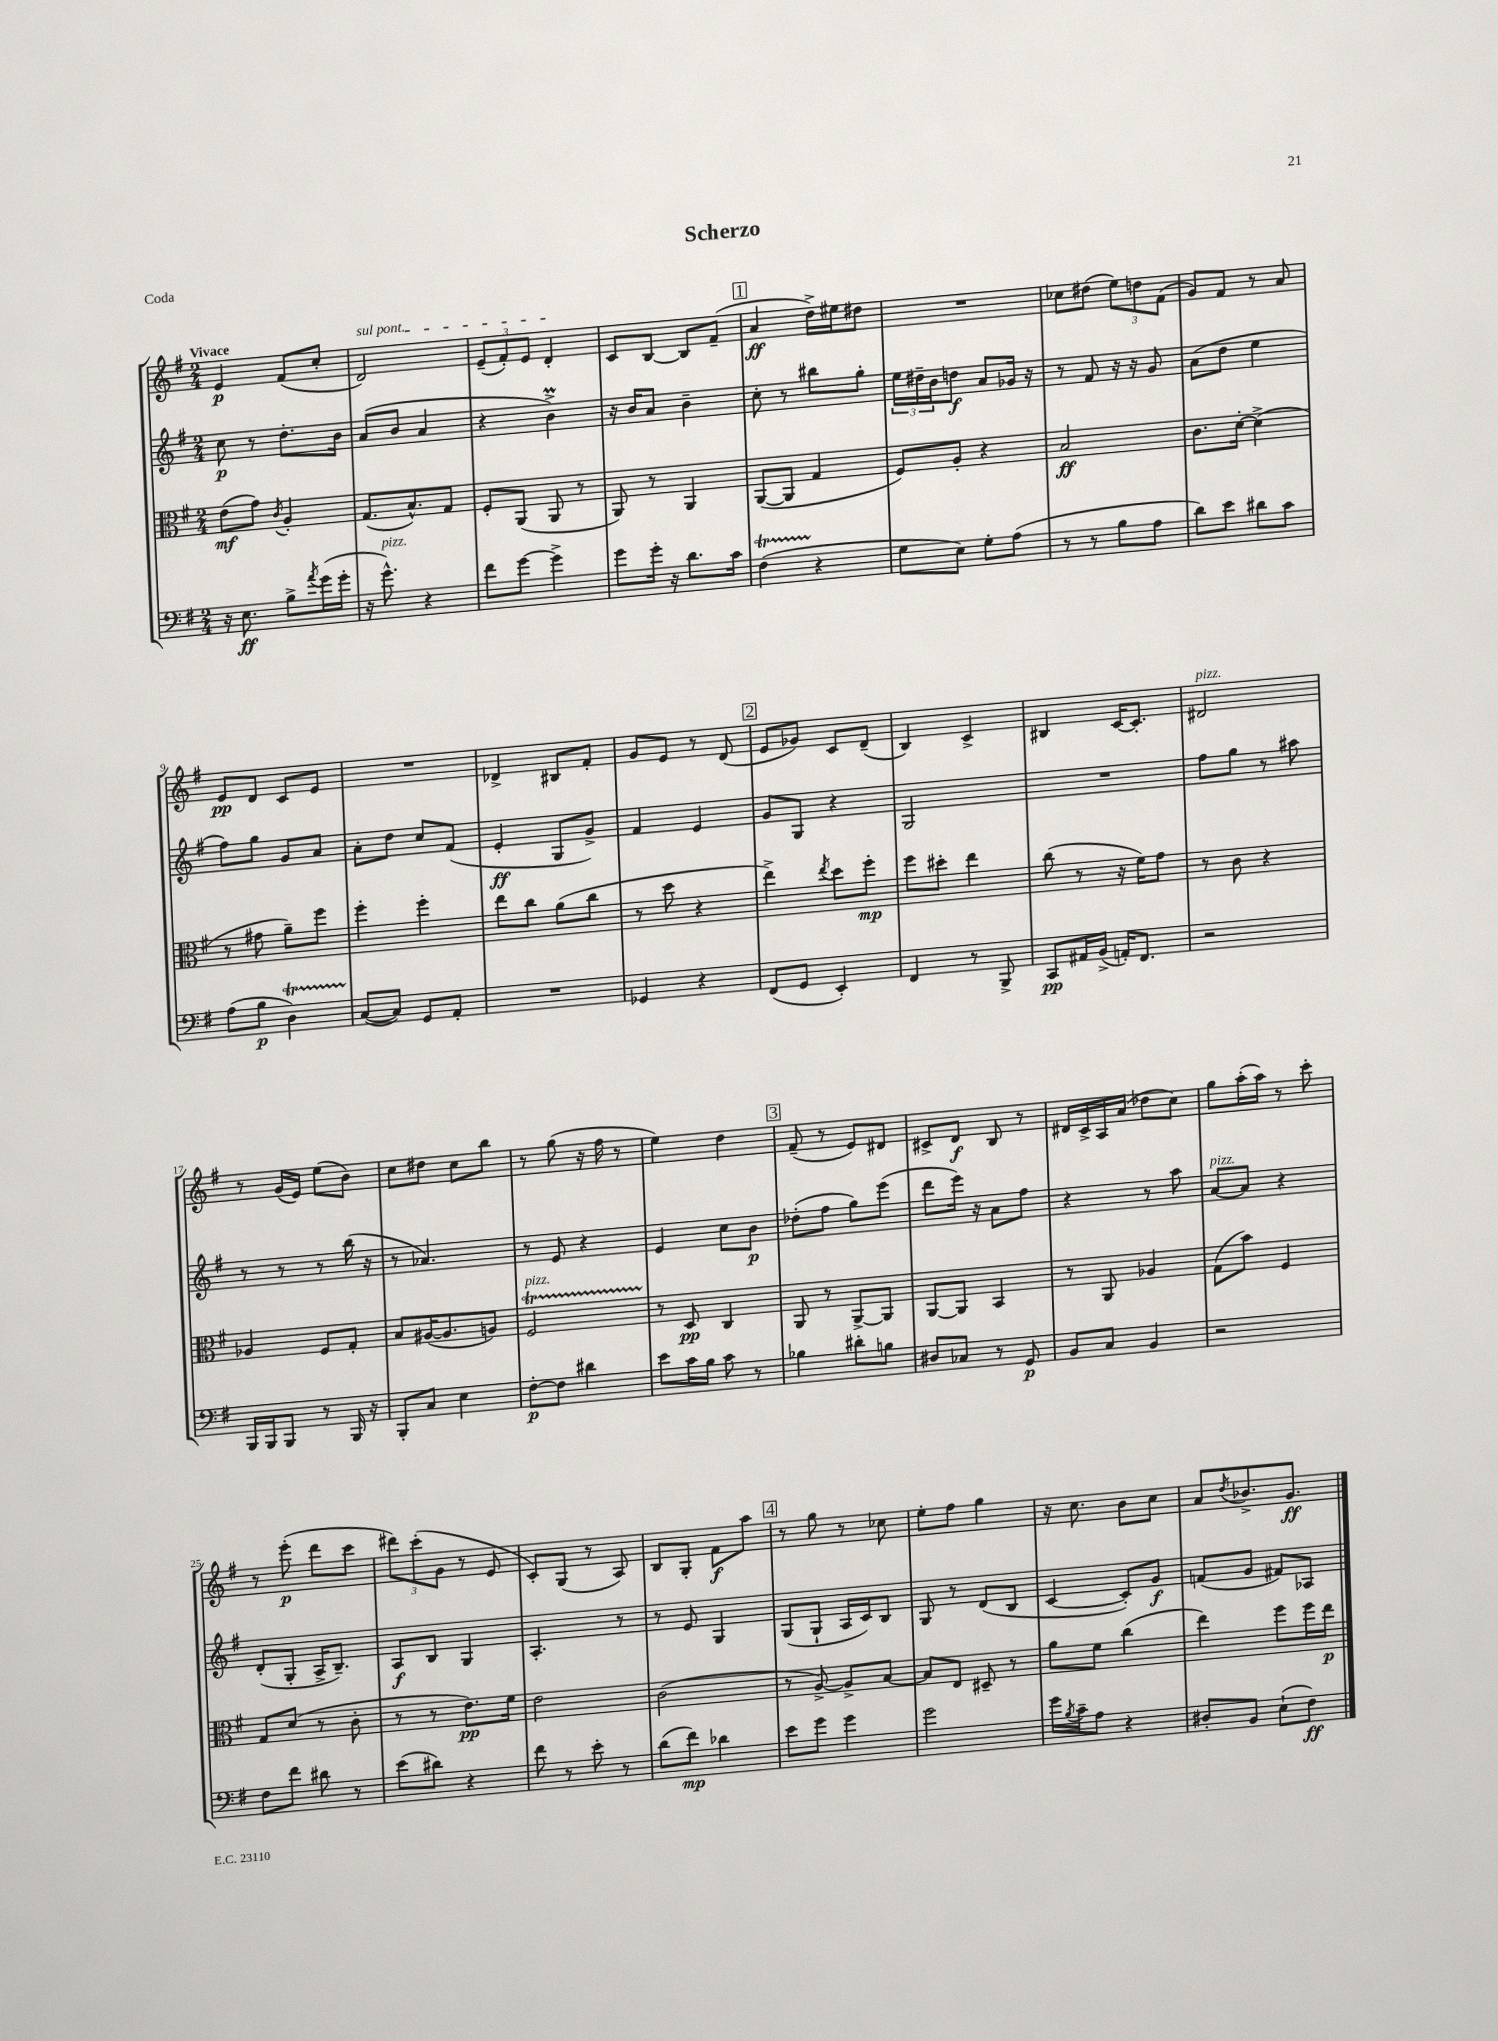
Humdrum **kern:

**kern	**dynam	**kern	**dynam	**kern	**dynam	**kern	**dynam
*part4	*part4	*part3	*part3	*part2	*part2	*part1	*part1
*staff4	*staff4	*staff3	*staff3	*staff2	*staff2	*staff1	*staff1
*clefF4	*	*clefC3	*	*clefG2	*	*clefG2	*
*k[f#]	*	*k[f#]	*	*k[f#]	*	*k[f#]	*
*M2/4	*	*M2/4	*	*M2/4	*	*M2/4	*
=1	=1	=1	=1	=1	=1	=1	=1
!	!	!	!	!	!	!LO:TX:a:B:t=Vivace	!
16r	.	(8e\L	mf	8cc\	p	4e/	p
8.E\	ff	.	.	.	.	.	.
.	.	8g\J)	.	8r	.	.	.
.	.	8qc/	.	.	.	.	.
8B^\L	.	4A'/	.	8.dd'\L	.	(8f#/L	.
8qa/	.	.	.	.	.	.	.
(16g\L	.	.	.	.	.	8cc'/J	.
16g'\JJ	.	.	.	16b\Jk	.	.	.
=2	=2	=2	=2	=2	=2	=2	=2
!	!	!	!	!	!	!LO:TX:a:i:t=sul pont.	!
16r	.	(8.G/L	.	(8a/L	.	2d/)	.
!LO:TX:a:i:t=pizz.	!	!	!	!	!	!	!
8.g^^\)	.	.	.	.	.	.	.
.	.	.	.	8b/J	.	.	.
.	.	8.B^^/)	.	.	.	.	.
4r	.	.	.	4a/	.	.	.
.	.	8G/J	.	.	.	.	.
=3	=3	=3	=3	=3	=3	=3	=3
8f#\L	.	8F#'/L	.	4r	.	(12e~/L	.
.	.	.	.	.	.	12f#'/)	.
[8g\J	.	(8AA/J	.	.	.	.	.
.	.	.	.	.	.	12e/J	.
4g^\]	.	8AA/	.	4bm^\)	.	4d'/	.
.	.	8r	.	.	.	.	.
=4	=4	=4	=4	=4	=4	=4	=4
8g\L	.	8AA/)	.	16r	.	8c/L	.
.	.	.	.	16b/KL	.	.	.
16g'\Jk	.	8r	.	8a/J	.	[8B/J	.
16r	.	.	.	.	.	.	.
8.d\L	.	4AA/	.	4b~\	.	8B/L]	.
.	.	.	.	.	.	(8f#~/J	.
16c\Jk	.	.	.	.	.	.	.
!!LO:REH:place=s1:t=1
=5	=5	=5	=5	=5	=5	=5	=5
(4F#t\	.	([8AA/L	.	8cc'\	.	4a/	ff
.	.	8AA/J]	.	8r	.	.	.
4r	.	4G/	.	8bb#X\L	.	16dd^\LL)	.
.	.	.	.	.	.	16ee#X\J	.
.	.	.	.	8gg'\J	.	8dd#X\J	.
=6	=6	=6	=6	=6	=6	=6	=6
8G\L	.	8F#/L)	.	24ee\LL	.	2r	.
.	.	.	.	24dd#X~\	.	.	.
.	.	.	.	24b\J	.	.	.
8E\J)	.	8A'/J	.	8ddn\J	f	.	.
8G'\L	.	4r	.	8a/L	.	.	.
(8A\J	.	.	.	16g-X/Jk	.	.	.
.	.	.	.	16r	.	.	.
=7	=7	=7	=7	=7	=7	=7	=7
8r	.	2B/	ff	8r	.	8cc-X\L	.
8r	.	.	.	8f#/	.	(8dd#X\J	.
8B\L	.	.	.	16r	.	12ee\L)	.
.	.	.	.	16r	.	.	.
.	.	.	.	.	.	12ddn\	.
8A\J	.	.	.	8g/	.	.	.
.	.	.	.	.	.	(12f#\J	.
=8	=8	=8	=8	=8	=8	=8	=8
8d\L)	.	8.c\L	.	(8a\L	.	8g/L)	.
8e\J	.	.	.	8dd\J	.	8f#/J	.
.	.	[16d'\Jk	.	.	.	.	.
8d#X\L	.	(4d^\]	.	4ee\	.	8r	.
8c\J	.	.	.	.	.	8a/	.
!!LO:LB:g=z
=9	=9	=9	=9	=9	=9	=9	=9
(8A\L	.	8r	.	8ff#\L)	.	8e/L	pp
8B\J	p	8g#X\	.	8gg\J	.	8d/J	.
4DT\)	.	8a~\L)	.	8g/L	.	8c/L	.
.	.	8ff#\J	.	8a/J	.	8e/J	.
=10	=10	=10	=10	=10	=10	=10	=10
([8C/L	.	4ff#'\	.	8a'\L	.	2r	.
8C/J])	.	.	.	8dd\J	.	.	.
8GG/L	.	4ff#'\	.	8cc/L	.	.	.
8AA'/J	.	.	.	(8f#/J	.	.	.
=11	=11	=11	=11	=11	=11	=11	=11
2r	.	8ee\L	.	4e'/	ff	4d-X^/	.
.	.	8cc\J	.	.	.	.	.
.	.	(8a\L	.	8G/L	.	8B#X/L	.
.	.	8cc\J	.	8g^/J)	.	8f#'/J	.
=12	=12	=12	=12	=12	=12	=12	=12
4GG-X/	.	8r	.	4f#/	.	8g/L	.
.	.	8dd\	.	.	.	8e/J	.
4r	.	4r	.	4e/	.	8r	.
.	.	.	.	.	.	(8d/	.
!!LO:REH:place=s1:t=2
=13	=13	=13	=13	=13	=13	=13	=13
(8FF#/L	.	4ee^\)	.	8g/L	.	8e/L	.
8GG/J	.	.	.	8G/J	.	8g-X/J)	.
.	.	8qee/	.	.	.	.	.
4EE'/)	.	8dd\L	.	4r	.	8c/L	.
.	.	8ff#'\J	mp	.	.	(8d~/J	.
=14	=14	=14	=14	=14	=14	=14	=14
4FF#/	.	8ff#\L	.	2G/	.	4B/)	.
.	.	8dd#X'\J	.	.	.	.	.
8r	.	4ee\	.	.	.	4c^/	.
8BBB^/	.	.	.	.	.	.	.
=15	=15	=15	=15	=15	=15	=15	=15
8CC/L	pp	(8cc\	.	2r	.	4B#X/	.
16AA#X/L	.	8r	.	.	.	.	.
(16BB^/JJ	.	.	.	.	.	.	.
16AAn'/KL)	.	16r	.	.	.	[16c/KL	.
8.FF#/J	.	16f#\KL)	.	.	.	8.c'/J]	.
.	.	8g\J	.	.	.	.	.
=16	=16	=16	=16	=16	=16	=16	=16
!	!	!	!	!	!	!LO:TX:a:i:t=pizz.	!
2r	.	8r	.	8ff#\L	.	2d#X/	.
.	.	8c\	.	8gg\J	.	.	.
.	.	4r	.	8r	.	.	.
.	.	.	.	8aa#X\	.	.	.
!!LO:LB:g=z
=17	=17	=17	=17	=17	=17	=17	=17
16BBB/LL	.	4A-X/	.	8r	.	8r	.
16BBB/J	.	.	.	.	.	.	.
8BBB/J	.	.	.	8r	.	(16g/LL	.
.	.	.	.	.	.	16e/JJ)	.
8r	.	8F#/L	.	8r	.	(8ee\L	.
16BBB/	.	8G'/J	.	(16bb\	.	8b\J)	.
16r	.	.	.	16r	.	.	.
=18	=18	=18	=18	=18	=18	=18	=18
8BBB'/L	.	8B/L	.	8r	.	8cc\L	.
8C/J	.	([16A#X/K	.	4.a-X/)	.	8dd#X\J	.
.	.	8.A#/]	.	.	.	.	.
4E\	.	.	.	.	.	8cc\L	.
.	.	8An/J)	.	.	.	8bb\J	.
=19	=19	=19	=19	=19	=19	=19	=19
!	!	!LO:TX:a:i:t=pizz.	!	!	!	!	!
[8F#'\L	p	2F#t/	.	8r	.	8r	.
8F#\J]	.	.	.	8e/	.	(8gg\	.
4d#X\	.	.	.	4r	.	16r	.
.	.	.	.	.	.	16ff#\	.
.	.	.	.	.	.	8r	.
=20	=20	=20	=20	=20	=20	=20	=20
8e\L	.	8r	.	4e/	.	4ee\)	.
16c\L	.	8D/	pp	.	.	.	.
16B\JJ	.	.	.	.	.	.	.
8c\	.	4C/	.	8cc\L	.	4dd\	.
8r	.	.	.	8b\J	p	.	.
!!LO:REH:place=s1:t=3
=21	=21	=21	=21	=21	=21	=21	=21
4B-X\	.	8AA/	.	(8dd-X'\L	.	(8f#~/	.
.	.	8r	.	8ff#\J	.	8r	.
8d#X'\L	.	[8AA^/L	.	8gg\L)	.	8e/L)	.
8Bn\J	.	8AA/J]	.	(8eee\J	.	8d#X/J	.
=22	=22	=22	=22	=22	=22	=22	=22
8D#X/L	.	[8AA/L	.	8ddd\L	.	8c#X^/L	.
8C-X/J	.	8AA/J]	.	16eee\Jk)	.	8d/J	f
.	.	.	.	16r	.	.	.
8r	.	4BB/	.	8a\L	.	8B/	.
8GG/	p	.	.	8ff#\J	.	8r	.
=23	=23	=23	=23	=23	=23	=23	=23
8BB/L	.	8r	.	4r	.	16d#X/LL	.
.	.	.	.	.	.	16c^/	.
8C/J	.	8AA/	.	.	.	16A/	.
.	.	.	.	.	.	(16a/JJ	.
4BB/	.	4A-X/	.	8r	.	8dd-X\L	.
.	.	.	.	8aa\	.	8cc\J)	.
=24	=24	=24	=24	=24	=24	=24	=24
!	!	!	!	!LO:TX:a:i:t=pizz.	!	!	!
2r	.	(8G\L	.	[8a/L	.	8gg\L	.
.	.	8b\J)	.	8a/J]	.	(16aa'\L	.
.	.	.	.	.	.	16aa\JJ)	.
.	.	4F#/	.	4r	.	8r	.
.	.	.	.	.	.	8ccc'\	.
!!LO:LB:g=z
=25	=25	=25	=25	=25	=25	=25	=25
8F#\L	.	8G/L	.	(8d'/L	.	8r	.
8f#\J	.	(8d/J	.	8G'/J	.	(8eee'\	p
8d#X\	.	8r	.	16A^/KL	.	8ddd\L	.
.	.	.	.	8.B~/J)	.	.	.
8r	.	8c'\	.	.	.	8ccc\J	.
=26	=26	=26	=26	=26	=26	=26	=26
(8e\L	.	8r	.	8A/L	f	12ddd#X\L)	.
.	.	.	.	.	.	(12ccc'\	.
8d#X\J)	.	8r	.	8B/J	.	.	.
.	.	.	.	.	.	12g\J	.
4r	.	8.e\L)	pp	4G/	.	8r	.
.	.	.	.	.	.	8e/	.
.	.	16f#\Jk	.	.	.	.	.
=27	=27	=27	=27	=27	=27	=27	=27
8f#\	.	2e\	.	4.A'/	.	8c'/L)	.
8r	.	.	.	.	.	(8G/J	.
8e'\	.	.	.	.	.	8r	.
8r	.	.	.	8r	.	8A/)	.
=28	=28	=28	=28	=28	=28	=28	=28
(8d\L	.	(2c\	.	8r	.	8B/L	.
8f#\J)	mp	.	.	8e/	.	8G'/J	.
4d-X\	.	.	.	4G/	.	8f#\L	f
.	.	.	.	.	.	8aa\J	.
!!LO:REH:place=s1:t=4
=29	=29	=29	=29	=29	=29	=29	=29
8e\L	.	8r	.	(8G/L	.	8r	.
8g\J	.	[8A^/)	.	8G`/J	.	8gg\	.
4g\	.	8A^/L]	.	16A/LL	.	8r	.
.	.	.	.	16c/J)	.	.	.
.	.	[8B/J	.	8B/J	.	8cc-X\	.
=30	=30	=30	=30	=30	=30	=30	=30
2g\	.	8B/L]	.	8G/	.	8ee'\L	.
.	.	8E/J	.	8r	.	8ff#\J	.
.	.	8D#X~/	.	(8d/L	.	4gg\	.
.	.	8r	.	8B/J	.	.	.
=31	=31	=31	=31	=31	=31	=31	=31
16g\LL	.	8a\L	.	[4c/	.	16r	.
8qB/	.	.	.	.	.	.	.
16c~\J	.	.	.	.	.	8.cc\	.
8A\J	.	8f#\J	.	.	.	.	.
4r	.	(4cc\	.	8c'/L])	.	8b\L	.
.	.	.	.	8g/J	f	8cc\J	.
=32	=32	=32	=32	=32	=32	=32	=32
8D#X'/L	.	4ee\)	.	(8fn/L	.	8a/L	.
.	.	.	.	.	.	8qdd/	.
8BB/J	.	.	.	8g/J	.	8.b-X^/	.
(8E`\L	.	8ff#\L	.	8f#X/L)	.	.	.
.	.	.	.	.	.	8.g/J	ff
8F#\J)	ff	16ff#\L	.	8A-X/J	.	.	.
.	.	16ee\JJ	p	.	.	.	.
==	==	==	==	==	==	==	==
*-	*-	*-	*-	*-	*-	*-	*-
